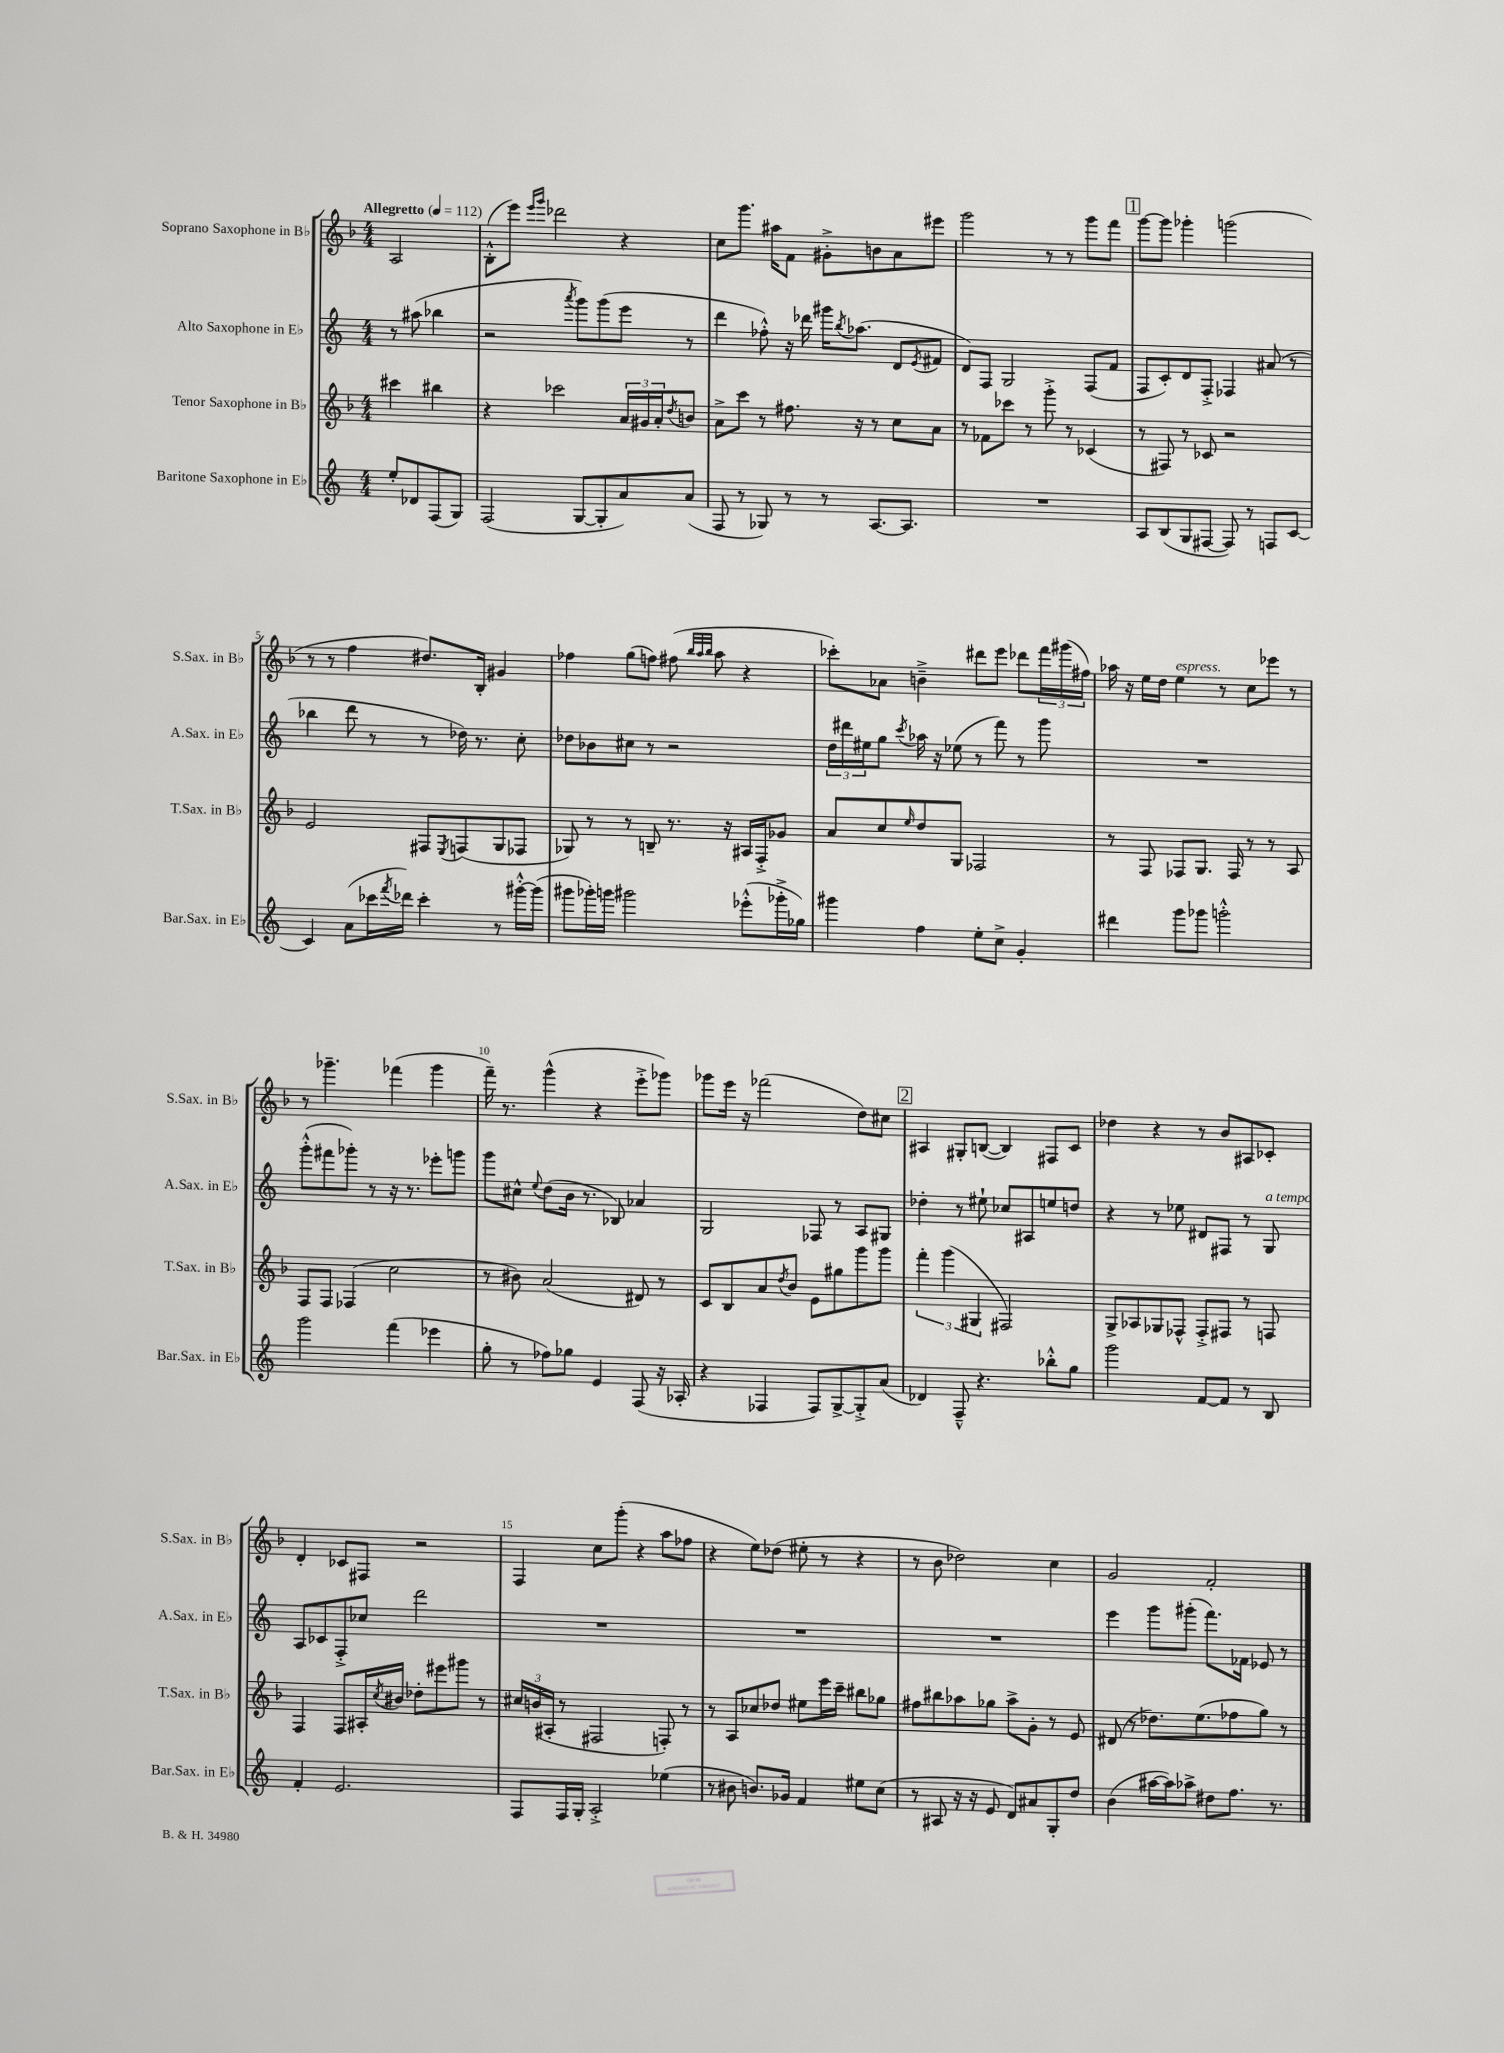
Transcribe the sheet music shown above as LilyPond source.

<<
\new StaffGroup <<
\new Staff = "s0" \with { instrumentName = "Soprano Saxophone in Bb" shortInstrumentName = "S.Sax. in Bb" } {
    \clef treble \key f \major \numericTimeSignature \time 4/4 \partial 2 \tempo "Allegretto" 4 = 112
    a2 |
    bes8-.-^( e'''8) \grace { e'''16 g'''16 } des'''2 r4 |
    c''8 g'''8. ais''16 f'8 gis'8-.-> b'8 a'8 eis'''8 |
    g'''2 r8 r8 g'''8 f'''8 |
    \mark \markup { \box "1" } g'''8~ g'''8 ges'''4-. g'''2( |
    r8 r8 f''4 dis''8.) bes16-. gis'4 |
    fes''4 g''8( f''8) fis''8( \grace { bes''32 a''32 bes''32 } a''8 r4 |
    ces'''8-.) aes'8 b'4---> dis'''8 e'''8 des'''8 \tuplet 3/2 { f'''16 gis'''16( fis''16) } |
    aes''16 r16 e''16 d''16 e''4^\markup { \italic "espress." } r8 c''8 ees'''8 r8 |
    r8 ges'''4.-- fes'''4( ges'''4 |
    f'''16--) r8. g'''4-^( r4 e'''8-.-> ges'''8) |
    ges'''8 e'''16 r16 fes'''2( d''8) cis''8 |
    \mark \markup { \box "2" } ais4 gis8-. b8~( b4) fis8 c'8 |
    des''4 r4 r8 bes'8 ais8 ces'8-. |
    d'4-. ces'8 fis8 r2 |
    f4 c''8 g'''8-.( r4 a''8 fes''8 |
    r4 e''8) des''8( eis''8-. r8 r4 |
    r8 bes'8 des''2) c''4 |
    g'2 f'2-. \bar "|." |
}
\new Staff = "s1" \with { instrumentName = "Alto Saxophone in Eb" shortInstrumentName = "A.Sax. in Eb" } {
    \clef treble \key c \major \numericTimeSignature \time 4/4 \partial 2
    r8 ais''8( bes''4 |
    r2 \acciaccatura { a'''8 } g'''8) g'''8( e'''8 r8 |
    d'''4 fes''8-.-^) r16 des'''16 gis'''16 \acciaccatura { b''8 } aes''8.( d'8 \acciaccatura { e'8 } fis'8 |
    d'8) f8 g2 f8( f'8 |
    \mark \markup { \box "1" } f8 c'8-.) d'8 f8-.-> fes4 ais'8( r8 |
    bes''4 d'''8 r8 r8 des''16) r8. c''8-. |
    des''8 bes'8 cis''8 r8 r2 |
    \tuplet 3/2 { d''16 dis'''16 eis''16 } g''8 \acciaccatura { c'''8 } aes''16 r16 ees''8( r8 f'''8) r8 g'''8 |
    R1 |
    g'''8-.-^( fis'''8 ges'''8-.) r8 r16 r8. ees'''8-. g'''8 |
    g'''8 cis''8-^ \appoggiatura { e''8 } d''8( b'16 r8. bes8) aes'4 |
    g2 fes8 r8 a8 gis8 |
    \mark \markup { \box "2" } des''4-. r8 eis''8-! ces''8 ais8 e''8 d''8 |
    r4 r8 ees''8 dis'8 fis8 r8 g8^\markup { \italic "a tempo" } |
    a8 ces'8 f8-.-> ces''8 d'''2 |
    R1 |
    R1 |
    R1 |
    e'''4 g'''8 gis'''8-.( f'''8.) fes'16 ees'8 r8 \bar "|." |
}
\new Staff = "s2" \with { instrumentName = "Tenor Saxophone in Bb" shortInstrumentName = "T.Sax. in Bb" } {
    \clef treble \key f \major \numericTimeSignature \time 4/4 \partial 2
    cis'''4 bis''4 |
    r4 ces'''2 \tuplet 3/2 { a'16 gis'16 a'16-. } \acciaccatura { d''8 } b'8 |
    a'8-> c'''8 r8 fis''8. r16 r8 c''8 a'8 |
    r8 fes'8 ces'''8 r8 g'''8-.-> r8 ces'4( |
    \mark \markup { \box "1" } r8 fis8) r8 ces'8 r2 |
    e'2 fis8 \acciaccatura { e8 } f8( g8 fes8 |
    ges8) r8 r8 b8-- r8. r16 ais16 f16-.-> ges'8 |
    a'8 c''8 \grace { e''16 } d''8 g8 fes2 |
    r8 f8 fes8 g8. fes16 r8 r8 a8 |
    f8 f8 fes4( c''2 |
    r8 bis'8) a'2( dis'8) r8 |
    c'8 bes8 a'8 \acciaccatura { d''8 } bes'8 e'8 gis''8 g'''8 g'''8 |
    \mark \markup { \box "2" } \tuplet 3/2 { f'''4-. g'''4( gis4 } fis2) |
    g8-> aes8 ges8 fes8-^ fes8-.-> fis8 r8 f8 |
    f4 f8 ais16-. \acciaccatura { c''8 } bis'16 des''8-. eis'''8 gis'''8 r8 |
    \tuplet 3/2 { cis''16 b'16( ais16-. } r8 fis2 f8-.) r8 |
    r8 a8 ces''8 des''8 eis''8 e'''16 c'''16-- bis''8 ges''8 |
    fis''8 bis''8 aes''8 ges''8 aes''8-> g'8-. r8 e'8 |
    dis'8( r8 des''8.) e''8.( fes''8 g''8) r8 \bar "|." |
}
\new Staff = "s3" \with { instrumentName = "Baritone Saxophone in Eb" shortInstrumentName = "Bar.Sax. in Eb" } {
    \clef treble \key c \major \numericTimeSignature \time 4/4 \partial 2
    e''8-. des'8 f8( g8) |
    f2( g8~ g8-. a'8) a'8( |
    f8 r8 ges8) r8 r8 a8.~ a8. |
    R1 |
    \mark \markup { \box "1" } a8 b8( g8 fis8~ fis8) r8 f8 c'8~ |
    c'4 a'8( ces'''16 \acciaccatura { f'''8 } des'''16) ces'''4-. r8 gis'''16~-.-^ gis'''16( |
    gis'''8 ges'''16-.) g'''16 gis'''2 ees'''8-.-^( ges'''16-.-> ges''16) |
    gis'''4 f''4 e''8-. c''8-> g'4-. |
    dis'''4 g'''8 ges'''8 g'''2-.-^ |
    g'''2 f'''4( ees'''4 |
    g''8-. r8 fes''8) ges''8 e'4 f8( r16 aes16-. |
    r4 fes4 fes8) g8~-> g8-.-> a'8( |
    \mark \markup { \box "2" } des'4) f8---^ r4. bes''8-.-^ g''8 |
    g'''2 f'8~ f'8 r8 b8 |
    f'4-. e'2. |
    f8 f16 g16-. a2-.-> ees''4( |
    r8 bis'8 b'8.) ges'16 f'4 eis''8 c''8( |
    r8 ais8 r16 r16 e'8 d'8) ais'8 g8-. d''8 |
    b'4( ais''16~ ais''16) aes''8-> dis''8 f''8. r8. \bar "|." |
}
>>
>>
\layout { \context { \Score \override BarNumber.break-visibility = ##(#f #t #t) barNumberVisibility = #(every-nth-bar-number-visible 5) } }
